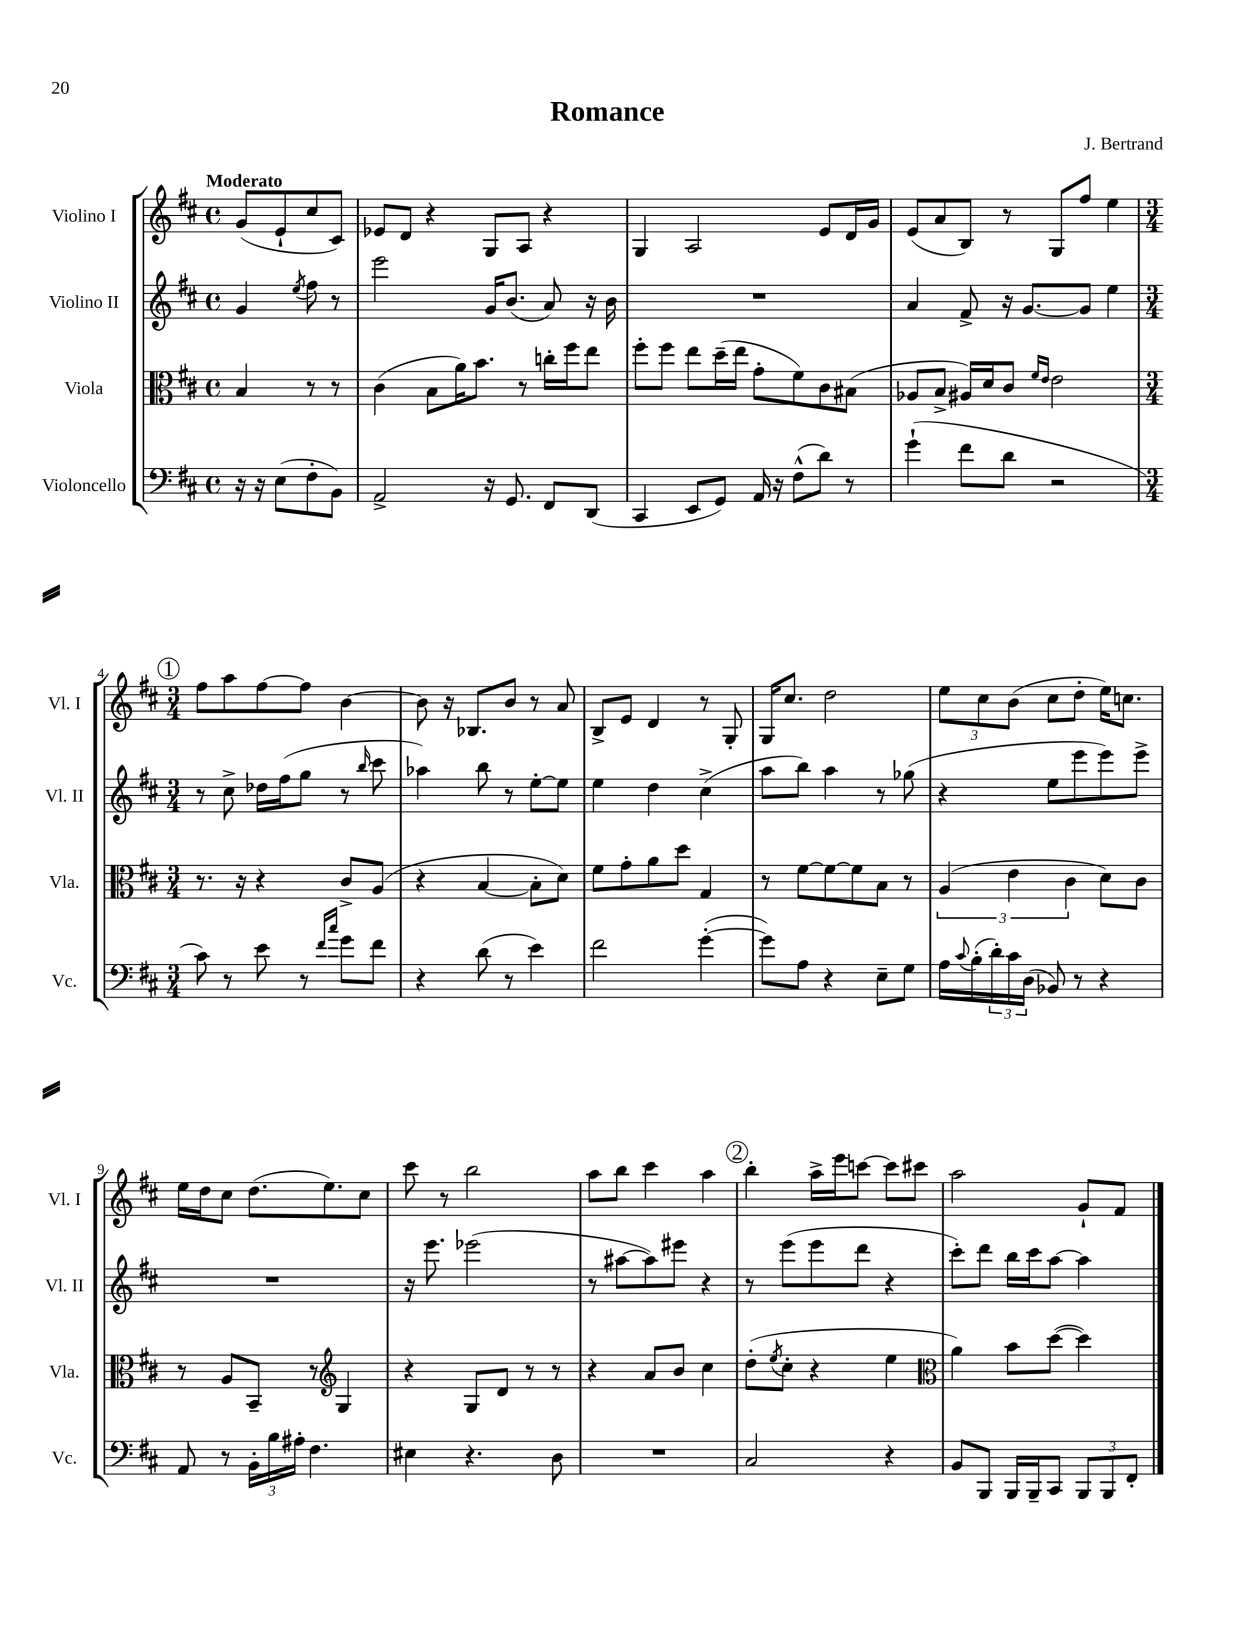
\header { title = "Romance" composer = "J. Bertrand" }
<<
\new StaffGroup <<
\new Staff = "s0" \with { instrumentName = "Violino I" shortInstrumentName = "Vl. I" } {
    \clef treble \key d \major \defaultTimeSignature \time 4/4 \partial 2 \tempo "Moderato"
    g'8( e'8-! cis''8 cis'8) |
    ees'8 d'8 r4 g8 a8 r4 |
    g4 a2 e'8 d'16 g'16 |
    e'8( a'8 b8) r8 g8 fis''8 e''4 |
    \mark \markup { \circle "1" } \numericTimeSignature \time 3/4 fis''8 a''8 fis''8~ fis''8 b'4~ |
    b'8 r16 bes8. b'8 r8 a'8 |
    b8-> e'8 d'4 r8 g8-. |
    g16 cis''8. d''2 |
    \tuplet 3/2 { e''8 cis''8 b'8( } cis''8 d''8-. e''16) c''8. |
    e''16 d''16 cis''8 d''8.( e''8.) cis''8 |
    cis'''8 r8 b''2 |
    a''8 b''8 cis'''4 a''4 |
    \mark \markup { \circle "2" } b''4-. a''16-> e'''16 c'''8~ c'''8 cis'''8 |
    a''2 g'8-! fis'8 \bar "|." |
}
\new Staff = "s1" \with { instrumentName = "Violino II" shortInstrumentName = "Vl. II" } {
    \clef treble \key d \major \defaultTimeSignature \time 4/4 \partial 2
    g'4 \acciaccatura { e''8 } fis''8 r8 |
    e'''2 g'16 b'8.( a'8) r16 b'16 |
    R1 |
    a'4 fis'8-> r16 g'8.~ g'8 e''4 |
    \mark \markup { \circle "1" } \numericTimeSignature \time 3/4 r8 cis''8-> des''16 fis''16( g''8 r8 \grace { b''16 } cis'''8 |
    aes''4) b''8 r8 e''8~-. e''8 |
    e''4 d''4 cis''4->( |
    a''8 b''8) a''4 r8 ges''8( |
    r4 e''8 e'''8 e'''8) e'''8-> |
    R2. |
    r16 e'''8. ees'''2( |
    r8 ais''8~ ais''8) eis'''8 r4 |
    \mark \markup { \circle "2" } r8 e'''8( e'''8 d'''8 r4 |
    cis'''8-.) d'''8 b''16 cis'''16 a''8~ a''4 \bar "|." |
}
\new Staff = "s2" \with { instrumentName = "Viola" shortInstrumentName = "Vla." } {
    \clef alto \key d \major \defaultTimeSignature \time 4/4 \partial 2
    b4 r8 r8 |
    cis'4( b8 a'16) b'8. r8 c''16-. fis''16 e''8 |
    fis''8-. fis''8 e''8 d''16--( e''16 g'8-. fis'8) cis'8 bis8( |
    aes8 b8-> ais16) d'16 cis'8 \grace { fis'16 e'16 } e'2 |
    \mark \markup { \circle "1" } \numericTimeSignature \time 3/4 r8. r16 r4 cis'8-> a8( |
    r4 b4~ b8-. d'8) |
    fis'8 g'8-. a'8 d''8 g4 |
    r8 fis'8~ fis'8~ fis'8 b8 r8 |
    \tuplet 3/2 { a4( e'4 cis'4 } d'8) cis'8 |
    r8 a8 b,8-- r8 \clef treble g4 |
    r4 g8 d'8 r8 r8 |
    r4 a'8 b'8 cis''4 |
    \mark \markup { \circle "2" } d''8-.( \acciaccatura { e''8 } cis''8-. r4 e''4 |
    \clef alto a'4) b'8 d''8~( d''4) \bar "|." |
}
\new Staff = "s3" \with { instrumentName = "Violoncello" shortInstrumentName = "Vc." } {
    \clef bass \key d \major \defaultTimeSignature \time 4/4 \partial 2
    r16 r16 e8( fis8-. b,8) |
    a,2-> r16 g,8. fis,8 d,8( |
    cis,4 e,8 g,8) a,16 r16 fis8-^( d'8) r8 |
    g'4-!( fis'8 d'8 r2 |
    \mark \markup { \circle "1" } \numericTimeSignature \time 3/4 cis'8) r8 e'8 r8 \grace { fis'16 cis''16 } g'8 fis'8 |
    r4 d'8( r8 e'4) |
    fis'2 g'4~-.( |
    g'8) a8 r4 e8-- g8 |
    a16 \appoggiatura { cis'8 } b16-.( \tuplet 3/2 { d'16-.) cis'16 d16( } bes,8) r8 r4 |
    a,8 r8 \tuplet 3/2 { b,16-. b16 ais16-. } fis4. |
    eis4 r4. d8 |
    R2. |
    \mark \markup { \circle "2" } cis2 r4 |
    b,8 b,,8 b,,16 b,,16-- cis,8 \tuplet 3/2 { b,,8 b,,8 fis,8-. } \bar "|." |
}
>>
>>
